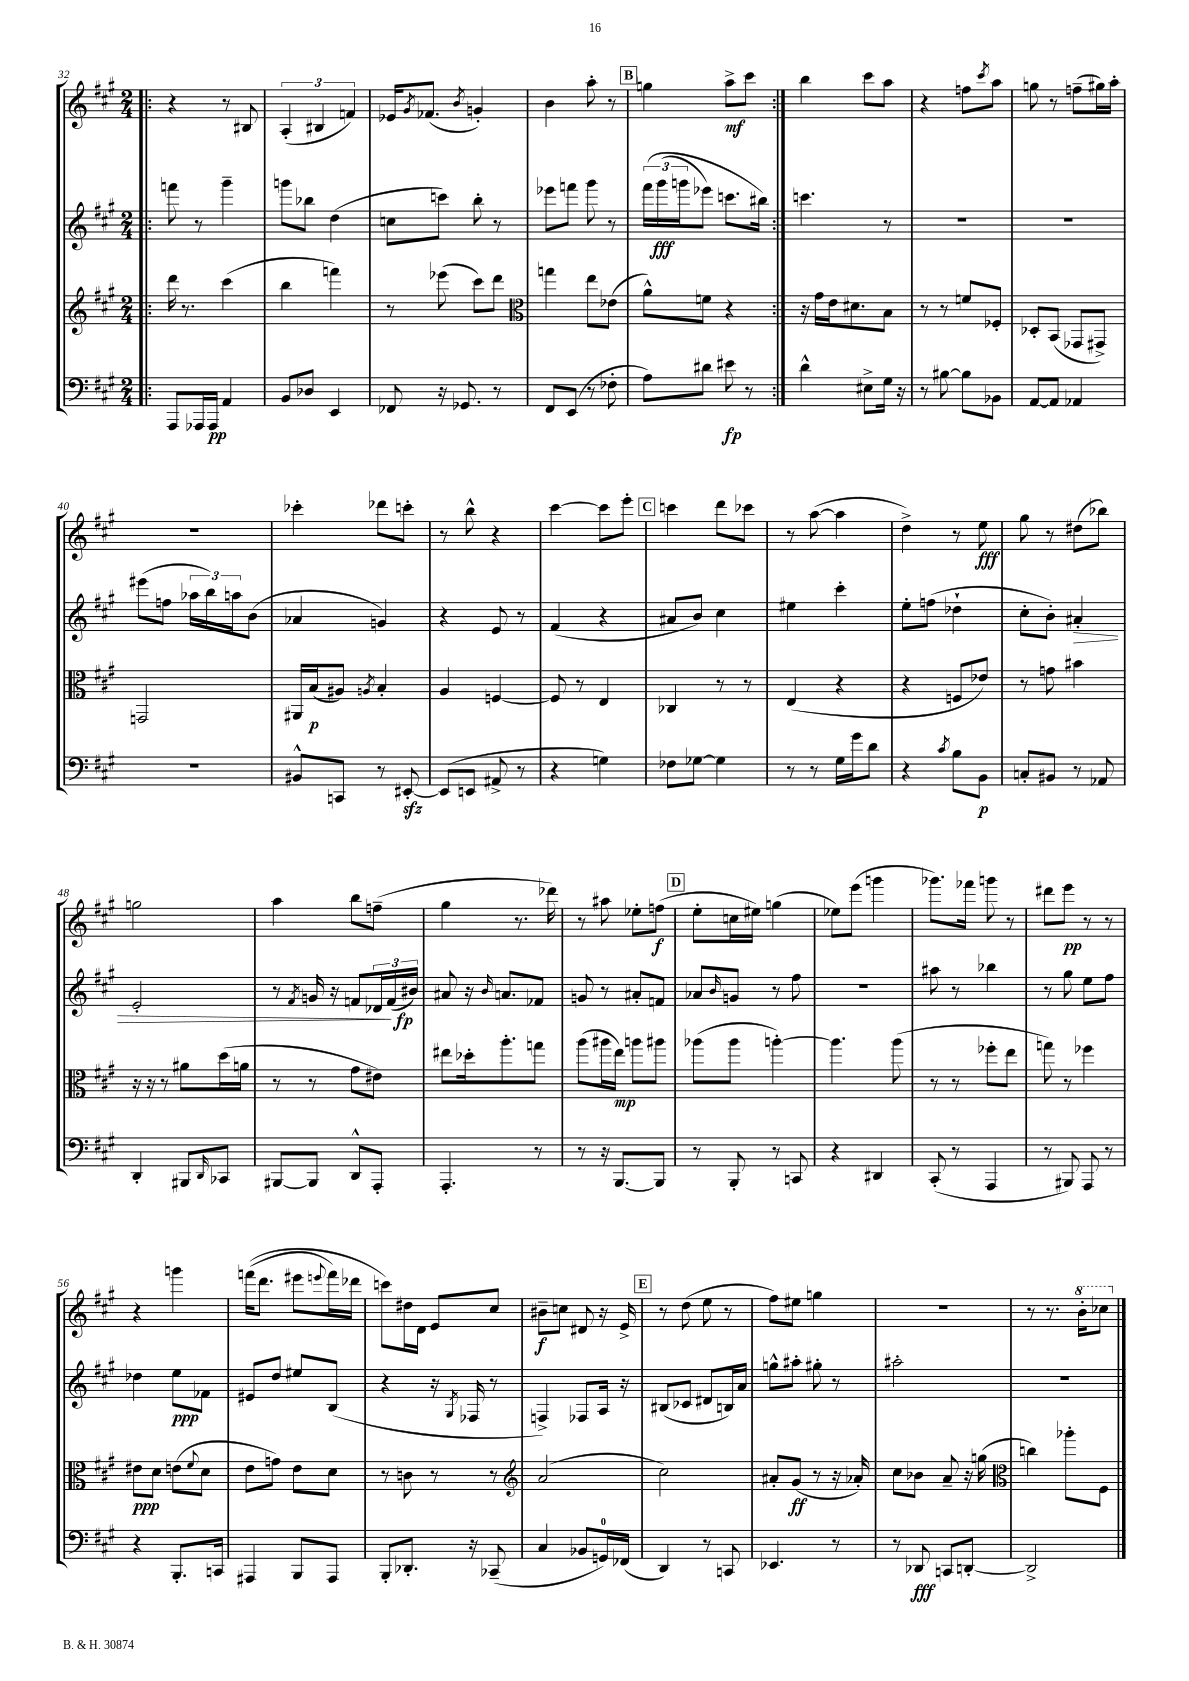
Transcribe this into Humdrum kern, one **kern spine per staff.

**kern	**kern	**kern	**kern
*staff4	*staff3	*staff2	*staff1
*clefF4	*clefG2	*clefG2	*clefG2
*k[f#c#g#]	*k[f#c#g#]	*k[f#c#g#]	*k[f#c#g#]
*M2/4	*M2/4	*M2/4	*M2/4
=!|:	=!|:	=!|:	=!|:
8AAA/L	16ddd\	8fff\	4r
.	8.r	.	.
16AAA-/L	.	8r	.
16AAA-/JJ	.	.	.
4AA/	(4ccc#\	4ggg#~\	8r
.	.	.	8B#/
=	=	=	=
8BB/L	4bb\	8ggg\L	(6A'/
8D-/J	.	8bb-\J	.
.	.	.	6B#/
4EE/	4fff\)	(4dd\	.
.	.	.	6f/)
=	=	=	=
8FF-/	8r	8cc\L	16e-/LK
.	.	.	8qg#/
.	.	.	(8.f-/J
16r	(8eee-\	8ccc\J)	.
8.GG-/	.	.	.
.	.	.	8qb/
.	8ccc#\L)	8bb'\	4g'/)
8r	8ddd\J	8r	.
=	=	=	=
*	*clefC3	*	*
8FF#/L	4gg\	8eee-\L	4b\
(8EE/J	.	8fff\J	.
8r	8ee\L	8ggg#\	8aa'\
8F-'\	(8e-\J	8r	8r
=	=	=	=
8A\L)	8a^^\L)	&(24fff#\LL	4gg\
.	.	(24ggg#\	.
.	.	24ggg\J	.
8d#\J	8f\J	8eee-\J)	.
8e#\	4r	8.ccc\L	8aa^\L
8r	.	.	8ccc#\J
.	.	16bb#\Jk&)	.
=:|!	=:|!	=:|!	=:|!
4d^^\	16r	4.ccc\	4bb\
.	16g#\LL	.	.
.	16e\J	.	.
.	8.d#\	.	.
8E#^\L	.	.	8ccc#\L
16G#\Jk	8B\J	8r	8aa\J
16r	.	.	.
=	=	=	=
8r	8r	2r	4r
[8B#\	8r	.	.
8B#\]L	8f/L	.	8ff\L
.	.	.	8qccc#/
8BB-\J	8F-'/J	.	8aa\J
=	=	=	=
[8AA/L	8D-'/L	2r	8gg\
8AA/]J	(8BB/J	.	8r
4AA-/	8GG-/L	.	(8ff~\L
.	8GG#^/J)	.	16gg#\L)
.	.	.	16aa'\JJ
=	=	=	=
2r	2GG/	(8eee#\L	2r
.	.	8ff\J	.
.	.	24aa-\LL	.
.	.	24bb\)	.
.	.	24aa\J	.
.	.	(8b\J	.
=	=	=	=
8BB#^^/L	16AA#/LL	4a-/	4ccc-'\
.	(16B/J	.	.
8CC/J	8A#/J)	.	.
.	8qA/	.	.
8r	4B'/	4g/)	8ddd-\L
[8EE#'/	.	.	8ccc'\J
=	=	=	=
(8EE#/]L	4A/	4r	8r
8EE/J	.	.	8bb^^\
8AA#^/	[4F/	8e/	4r
8r	.	8r	.
=	=	=	=
4r	8F/]	(4f#/	[4ccc#\
.	8r	.	.
4G\)	4E/	4r	8ccc#\]L
.	.	.	8eee'\J
=	=	=	=
8F-\L	4C-/	8a#/L	4ccc\
[8G-\J	.	8b/J)	.
4G-\]	8r	4cc#\	8ddd\L
.	8r	.	8ccc-\J
=	=	=	=
8r	(4E/	4ee#\	8r
8r	.	.	([8aa\
16G#\LL	4r	4ccc#'\	4aa\]
16g#\J	.	.	.
8d\J	.	.	.
=	=	=	=
4r	4r	8ee'\L	4dd^\)
.	.	(8ff\J	.
8qc#/	.	.	.
8B\L	8F/L	4dd-`\	8r
8BB\J	8e-/J)	.	8ee\
=	=	=	=
8C'/L	8r	8cc#'\L	8gg#\
8BB#/J	8g\	8b'\J)	8r
8r	4b#\	4a#'/	(8dd#\L
8AA-/	.	.	8bb-\J)
=	=	=	=
4DD'/	16r	2e'/	2gg\
.	16r	.	.
.	8r	.	.
8BBB#/L	8a#\L	.	.
16qqDD/	.	.	.
8CC-/J	(16dd\L	.	.
.	16a\JJ	.	.
=	=	=	=
[8BBB#/L	8r	8r	4aa\
.	.	8qf#/	.
8BBB#/]J	8r	16g/	.
.	.	16r	.
8DD^^/L	8g#\L	8f/L	8bb\L
8AAA'/J	8e#\J)	24d-/L	(8ff~\J
.	.	(24f/	.
.	.	24b#/JJ)	.
=	=	=	=
4.AAA'/	8ee#\L	8a#/	4gg#\
.	16dd-'\k	16r	.
.	.	16qqb/	.
.	8.aa'\	8.a/L	.
.	.	.	8.r
8r	8gg\J	8f-/J	.
.	.	.	16ddd-\)
=	=	=	=
8r	(8aa\L	8g/	8r
16r	16aa#\L	8r	8aa#\
[8.BBB/L	16ee\JJ)	.	.
.	8aa\L	8a#'/L	8ee-'\L
8BBB/]J	8aa#\J	8f/J	(8ff\J
=	=	=	=
8r	(8aa-\L	8a-/L	8ee'\L
.	.	16qqb/	.
8BBB'/	8aa-\J	8g/J	16cc\L
.	.	.	16ee#\JJ)
8r	[4aa'\)	8r	(4gg\
8CC/	.	8ff#\	.
=	=	=	=
4r	4.aa\]	2r	8ee-\L)
.	.	.	(8eee\J
4DD#/	.	.	4ggg\
.	(8aa\	.	.
=	=	=	=
(8CC#'/	8r	8aa#\	8.ggg-\L)
8r	8r	8r	.
.	.	.	16fff-\Jk
4AAA/	8ff-'\L	4bb-\	8ggg\
.	8ee\J	.	8r
=	=	=	=
8r	8gg\)	8r	8ddd#\L
8BBB#/)	8r	8gg#\	8eee\J
8AAA/	4ff-\	8ee\L	8r
8r	.	8ff#\J	8r
=	=	=	=
4r	8e#\L	4dd-\	4r
.	8d\J	.	.
8.BBB'/L	(8e\L	8ee\L	4ggg\
.	8qqf#/	.	.
.	8d\J	8f-\J	.
16CC/Jk	.	.	.
=	=	=	=
4AAA#/	8e\L	8e#/L	&((16fff\LK
.	.	.	8.ddd\J
.	8g\J)	8dd/J	.
8BBB/L	8e\L	8ee#/L	8eee#\L
.	.	.	8qqeee/
8AAA#/J	8d\J	(8B/J	16fff\L)
.	.	.	16ddd-\JJ
=	=	=	=
8BBB'/L	8r	4r	8ccc\L&)
8.DD-'/J	8c\	.	16dd#\L
.	.	.	16d\JJ
.	8r	16r	8e/L
.	.	8qG#/	.
16r	.	16F-/	.
(8CC-~/	8r	8r	8cc#/J
=	=	=	=
*	*clefG2	*	*
4C#/	(2a/	4F^/)	8b#~\L
.	.	.	8cc\J
8BB-/L	.	8F-/L	8d#/
16GG/L)	.	16A/Jk	16r
(16FF-/JJ	.	16r	16e^/
=	=	=	=
4DD/)	2cc#\)	(8B#/L	8r
.	.	8c-/J	(8dd\
8r	.	8d#/L	8ee\
8CC/	.	16B/L)	8r
.	.	16a/JJ	.
=	=	=	=
4.EE-/	8a#'/L	8gg^^\L	8ff#\L)
.	(8g#/J	8aa#'\J	8ee#\J
.	8r	8gg#'\	4gg\
8r	16r	8r	.
.	16a-'/)	.	.
=	=	=	=
8r	8cc#\L	2aa#'\	2r
8DD-/	8b-\J	.	.
8CC/L	8a~/	.	.
[8DD'/J	16r	.	.
.	(16gg\	.	.
=	=	=	=
*	*clefC3	*	*
2DD^/]	4cc\)	2r	8r
.	.	.	8.r
.	8aa-'\L	.	.
.	.	.	16bb'\LK
.	8F#\J	.	8ccc-\J
==	==	==	==
*-	*-	*-	*-
